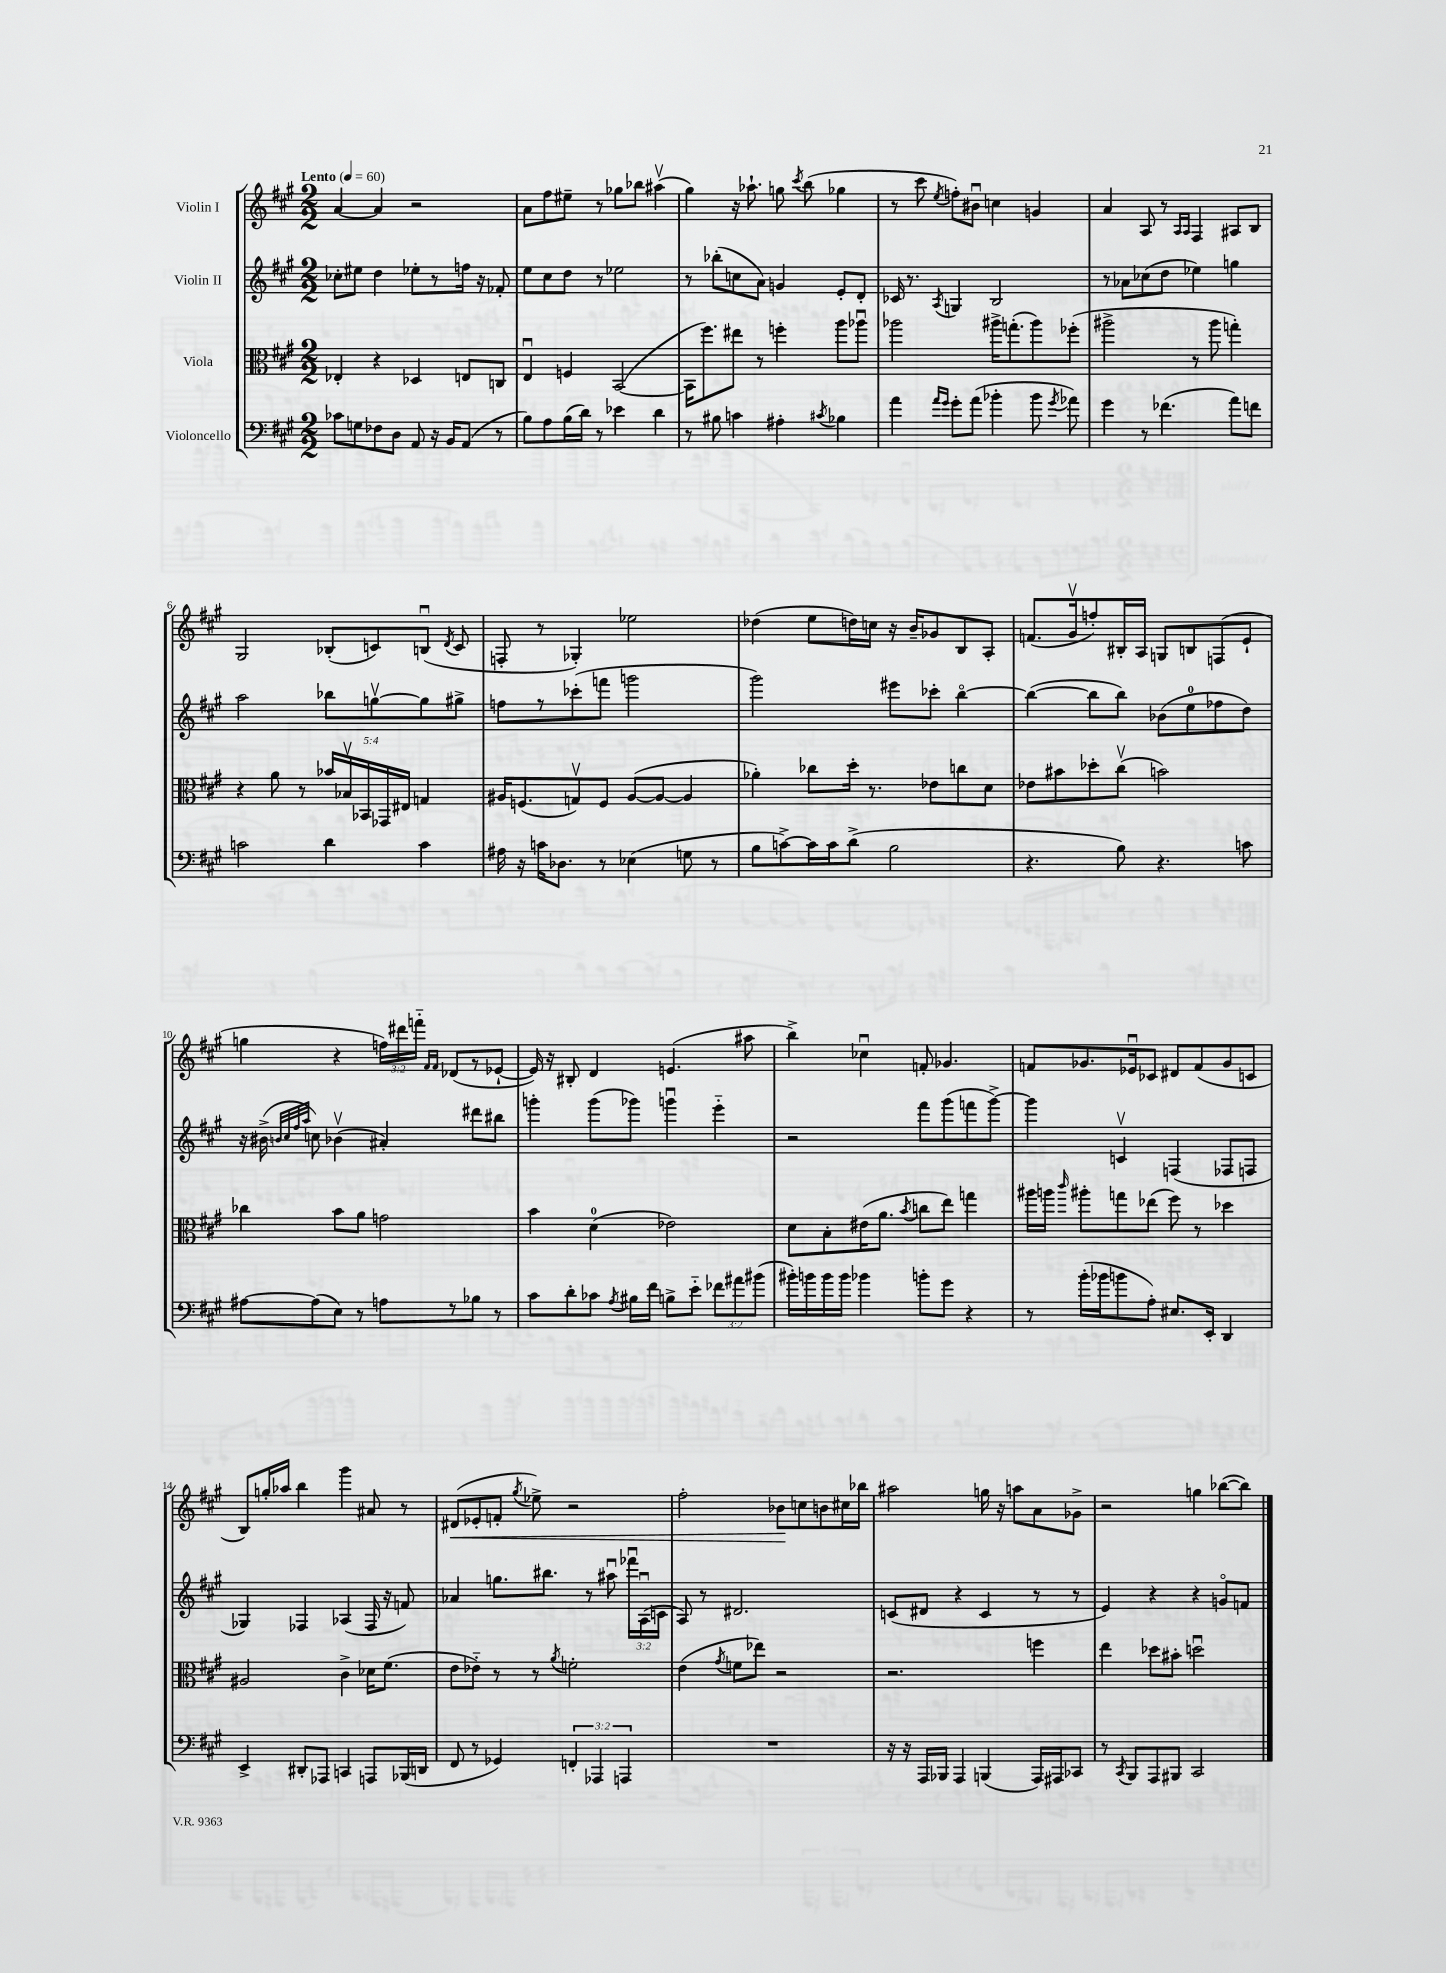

**kern	**kern	**kern	**kern	**dynam
*part4	*part3	*part2	*part1	*part1
*staff4	*staff3	*staff2	*staff1	*staff1
*I"Violoncello	*I"Viola	*I"Violin II	*I"Violin I	*
*clefF4	*clefC3	*clefG2	*clefG2	*
*k[f#c#g#]	*k[f#c#g#]	*k[f#c#g#]	*k[f#c#g#]	*
*M2/2	*M2/2	*M2/2	*M2/2	*
*MM60	*MM60	*MM60	*MM60	*
=1	=1	=1	=1	=1
!	!	!	!LO:TX:a:B:t=Lento	!
8c-X\L	4E-X'/	8cc-X'\L	[4a/	.
8Gn\	.	8ee#X\J	.	.
8F-X\	4r	4dd\	4a/]	.
8D\J	.	.	.	.
8AA/	4D-X/	8ee-X'\L	2r	.
16r	.	8r	.	.
16BB/KL	.	.	.	.
(8AA/J	8En/L	16ffn\Jk	.	.
.	.	16r	.	.
8r	8Cn/J	8f-X'/	.	.
=2	=2	=2	=2	=2
8B\L)	4Eu/	8ee\L	8a\L	.
8A\	.	8cc#\	8ff#\	.
(16B\L	4Fn/	8dd\J	8ee#X~\J	.
16d\JJ)	.	.	.	.
8r	.	8r	8r	.
4e-X\	([2BB/	2ee-X\	8gg-X\L	.
.	.	.	8bb-X\J	.
4d\	.	.	(4aa#Xv\	.
=3	=3	=3	=3	=3
8r	16BB\KL]	8r	4gg#\)	.
.	8.ff#\)	.	.	.
8B#X\	.	(8bb-X'\L	.	.
4cn\	8ee#X\J	8ccn\	16r	.
.	.	.	8.aa-X`\	.
.	8r	8a\J)	.	.
4A#X'\	4ffn'\	4gn/	8ggn\	.
.	.	.	8qccc#/	.
.	.	.	(8bb\	.
8qc#X/	.	.	.	.
4B-X\	8aa\L	8e'/L	4gg-X\	.
.	8aa-Xu\J	8d'/J	.	.
=4	=4	=4	=4	=4
4a\	2aa-X\	16c-X/	8r	.
.	.	8.r	.	.
.	.	.	8ccc#\	.
16qqa/LL	.	.	.	.
16qqg#/JJ	.	8qA/	8qee/	.
8g#'\L	.	4Gn/	8ffn'\L)	.
(8a\J	.	.	8b#Xu\J	.
4b-X'\	16aa#X^\KL	2B/	4ccn\	.
.	(8.ggn'\	.	.	.
8b-\	8aa#\)	.	4gn/	.
8qg#/	.	.	.	.
8a-X\)	(8ff-X'\J	.	.	.
=5	=5	=5	=5	=5
4g#\	2aa#X^\	8r	4a/	.
.	.	8a-X\L	.	.
8r	.	(8cc-X\	8A/	.
(4.f-X\	.	8dd\J	8r	.
.	.	.	16qqA/LL	.
.	.	.	16qqA/JJ	.
.	8r	4ee-X\)	4F#/	.
.	8aa#\	.	.	.
8a\L)	4ggn'\)	4ggn\	8A#X/L	.
8fn\J	.	.	8B/J	.
!!LO:LB:g=z
=6	=6	=6	=6	=6
2cn\	4r	2aa\	2G#/	.
.	8a\	.	.	.
.	8r	.	.	.
4d\	20b-X/LL	8bb-X\L	(8B-X'/L	.
.	20B-Xv/	.	.	.
.	20BB-X/	.	.	.
.	.	[8ggnv\	8cn/)	.
.	20GG-X/	.	.	.
.	20E#X/JJ	.	.	.
4c\	4Gn/	8gg\]	(8Bnu/J	.
.	.	.	8qd/	.
.	.	8gg#X^\J	8c/	.
=7	=7	=7	=7	=7
16A#X\	16A#X/KL	8ffn\L	8Fn'/	.
16r	(8.Fn/	.	.	.
16cn\KL	.	8r	8r	.
8.D-X\J	.	.	.	.
.	8Gnv/)	(8ccc-X'\	4G-X'/)	.
8r	8F/J	8fffn\J	.	.
(4E-X\	([8A#/L	2gggn\	2ee-X\	.
.	8A#/J_	.	.	.
8Gn\	4A#/]	.	.	.
8r	.	.	.	.
=8	=8	=8	=8	=8
8B\L	4a-X'\)	2ggg#\)	(4dd-X\	.
[8cn^\)	.	.	.	.
16c\L]	8cc-X\L	.	8ee\L	.
16c\J	.	.	.	.
(8d^\J	16dd'\Jk	.	16ddn\L)	.
.	8.r	.	16ccn\JJ	.
2B\	.	8eee#X\L	16r	.
.	.	.	16b~/KL	.
.	8e-X\L	8ccc-X'\J	8g-X/	.
.	8ccn\	[4bb\	8B/	.
.	8d\J	.	8A'/J	.
=9	=9	=9	=9	=9
4.r	8e-X\L	(4bb\_	(8.fn/L	.
.	8b#X\	.	.	.
.	.	.	16g#v/k	.
.	8dd-X'\	8bb\L]	8ffn'/)	.
8B\)	(8cc#v\J	8bb\J)	16B#X'/L	.
.	.	.	16A/JJ	.
4.r	2bn\)	(8b-X\L	8Gn/L	.
.	.	8ee\	8Bn/	.
.	.	8ff-X\	(8Fn/	.
8cn\	.	8dd\J)	8e`/J	.
!!LO:LB:g=z
=10	=10	=10	=10	=10
[8A#X\L	4cc-X\	16r	4ggn\	.
.	.	(16b#X^\	.	.
.	.	32qqbn/LLL	.	.
.	.	32qqcc#/	.	.
.	.	32qqff#/	.	.
.	.	32qqaa/JJJ	.	.
(8A#\]	.	8ccn\)	.	.
8E\J)	8b\L	(4b-Xv\	4r	.
8r	8a\J	.	.	.
8An\L	2gn\	4a#X'/)	24ffn\LL)	.
.	.	.	24ddd#X\	.
.	.	.	24fffn\JJ	.
.	.	.	16qqf#/LL	.
.	.	.	16qqf#/JJ	.
8r	.	.	(8d-X/L	.
8B-X\J	.	8ddd#X\L	8r	.
8r	.	8bb#X\J	[8e-X`/J	.
=11	=11	=11	=11	=11
8c#\L	4b\	4gggn'\	16e-/])	.
.	.	.	16r	.
8d'\	.	.	8B#X'/	.
8c-X\J	(4d\	(8ggg\L	4d/	.
8qA/	.	.	.	.
16B#X\LL	.	8ggg-X\J)	.	.
16f#\JJ	.	.	.	.
8Bn^\L	2e-X\)	4gggnu\	(4.en/	.
8e\J	.	.	.	.
12f-X\L	.	4eee\	.	.
12a#X\	.	.	.	.
.	.	.	8aa#X\	.
(12b#X\J	.	.	.	.
=12	=12	=12	=12	=12
16b#X'\LL)	8d\L	2r	4bb^\)	.
16bn\	.	.	.	.
16b\	8B'\	.	.	.
16b\JJ	.	.	.	.
4b-X\	(16e#X\K	.	4cc-Xu\	.
.	8.a\J	.	.	.
.	8qb/	.	.	.
8bn'\L	8ccn\L	8fff#\L	8fn'/	.
8g#\J	8ee\J)	(8ggg#\	4.g-X/	.
4r	4ggn\	8fffn\	.	.
.	.	[8ggg#^\J)	.	.
=13	=13	=13	=13	=13
8r	16aa#X\LL	4ggg#\]	8fn/L	.
.	16aan\JJ	.	.	.
.	16qqccc#/	.	.	.
(16b'\LL	8aa#X'\L	.	8.g-X/	.
16b-X\J	.	.	.	.
8bn\	8ggn\	4cnv/	.	.
.	.	.	16e-Xu/k	.
8A'\J)	(8ee-X\J	.	8c-X/J	.
8.E#X/L	8ff#\)	(4Fn/	8d#X/L	.
.	8r	.	(8f/	.
16EE'/Jk	.	.	.	.
4DD/	4dd-X\	8F-X/L	8g-/	.
.	.	8Fn/J	8cn/J	.
!!LO:LB:g=z
=14	=14	=14	=14	=14
4EE^/	2A#X/	4G-X/)	8B/L)	.
.	.	.	16ggn'/L	.
.	.	.	16aa-X/JJ	.
8DD#X'/L	.	4F-X/	4bb\	.
8AAA-X/J	.	.	.	.
4CCn/	4c#^\	(4A-X/	4ggg#\	.
8AAAn/L	16d-X\KL	16F-/	8a#X/	.
.	(8.f#\J	16r	.	.
(16BBB-X/L	.	8fn/)	8r	.
16DDn/JJ	.	.	.	.
=15	=15	=15	=15	=15
!	!	!	!	!LO:HP:b
8FF#/	8e\L	4a-X/	(8d#X/L	<
8r	8e-X\J)	.	8e-X'/	.
4GG-X/)	8r	8.ggn\L	8fn'/J	.
.	.	.	8qgg#/	.
.	8r	.	8ee-X^\)	.
.	.	8.bb#X\J	.	.
.	8qa/	.	.	.
6FFn'/	2fn'\	.	2r	.
.	.	8r	.	.
6AAA-X/	.	.	.	.
.	.	8aa#Xu\	.	.
6AAAn/	.	.	.	.
.	.	24fff-Xu\LL	.	.
.	.	(24Au\	.	.
.	.	24cn\JJ	.	.
=16	=16	=16	=16	=16
1r	(4e\	8A/)	2ff#'\	.
.	.	8r	.	.
.	8qg#/	.	.	.
.	8fn\L	2.d#X/	.	.
.	8ee-X\J)	.	.	.
.	2r	.	8b-X\L	.
.	.	.	8ccn\	[
.	.	.	8bn\	.
.	.	.	16cc#X\L	.
.	.	.	16bb-X\JJ	.
=17	=17	=17	=17	=17
16r	2.r	(8cn/L	2aa#X\	.
16r	.	.	.	.
16AAA/LL	.	8d#X/J	.	.
16BBB-X/JJ	.	.	.	.
4AAA/	.	4r	.	.
(4BBBn/	.	4c/	16ggn\	.
.	.	.	16r	.
.	.	.	8aan\L	.
16AAA/LL)	4ffn\	8r	8a\	.
16AAA#X/J	.	.	.	.
8CC-X/J	.	8r	8g-X^\J	.
=18	=18	=18	=18	=18
8r	4ee\	4e/)	2r	.
8qCC#/	.	.	.	.
8BBB/L	.	.	.	.
8AAA/	8dd-X\L	4r	.	.
8BBB#X/J	8b#X'\J	.	.	.
2CC#/	2ddnu\	4r	4ggn\	.
.	.	8gn/L	([8bb-X\L	.
.	.	8fn/J	8bb-\J])	.
==	==	==	==	==
*-	*-	*-	*-	*-
